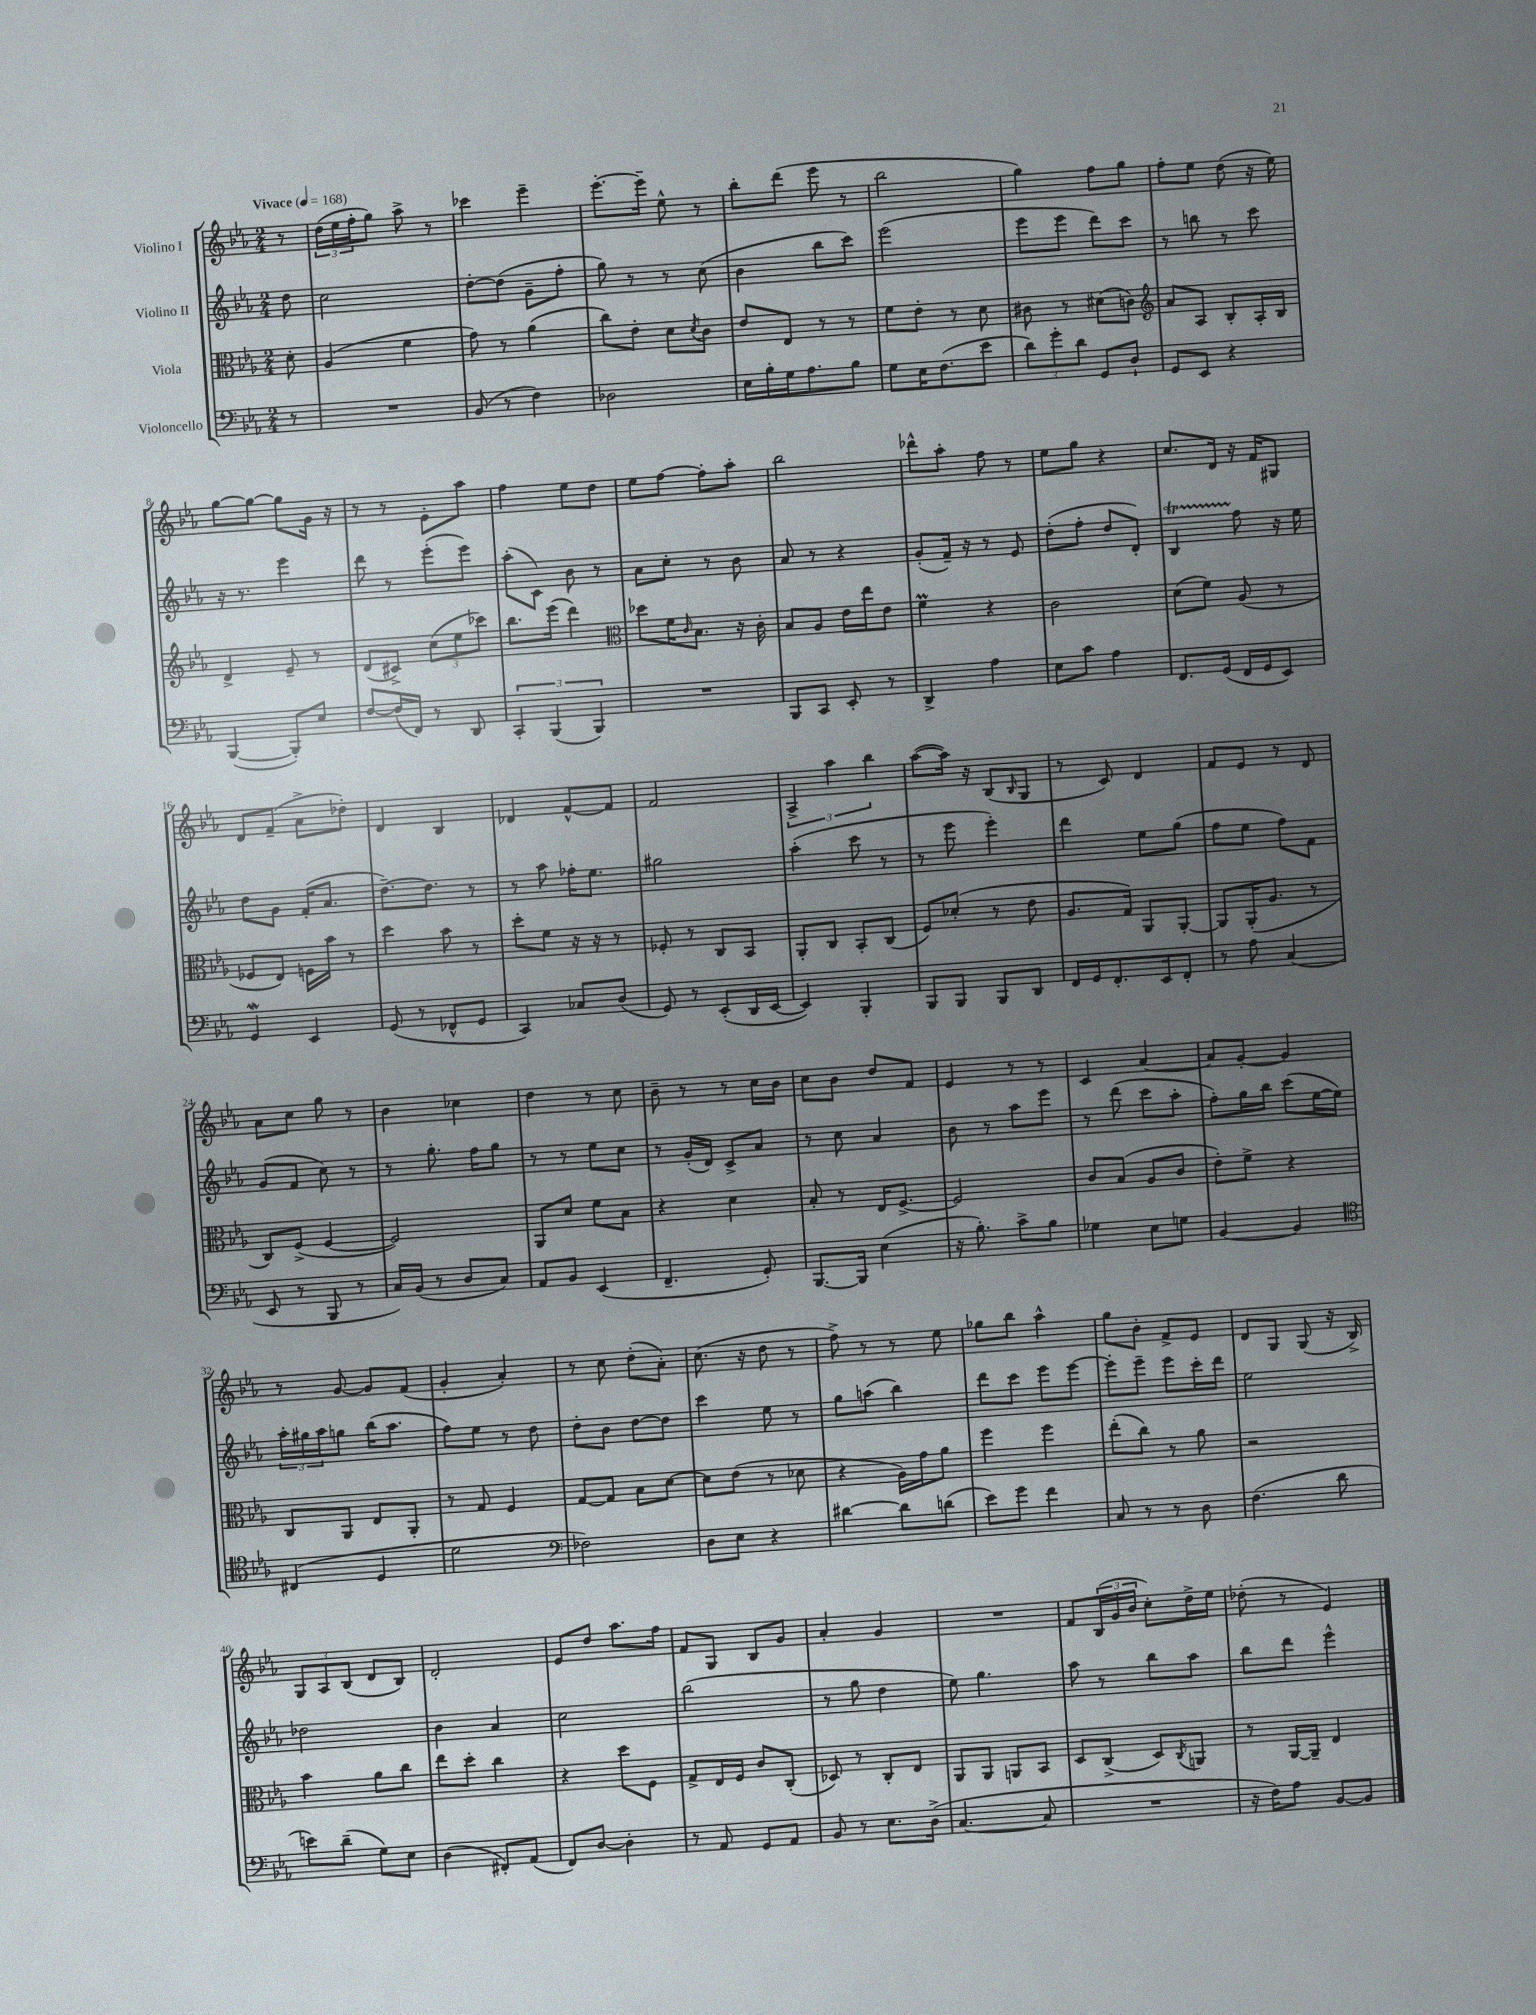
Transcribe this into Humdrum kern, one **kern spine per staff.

**kern	**kern	**kern	**kern
*staff4	*staff3	*staff2	*staff1
*clefF4	*clefC3	*clefG2	*clefG2
*k[b-e-a-]	*k[b-e-a-]	*k[b-e-a-]	*k[b-e-a-]
*M2/4	*M2/4	*M2/4	*M2/4
*MM168	*MM168	*MM168	*MM168
8r	8d'	8dd	8r
=	=	=	=
2r	(4A-	2cc	(24dd
.	.	.	24ee-
.	.	.	24ff'
.	.	.	8gg)
.	4f	.	8aa-^
.	.	.	8r
=	=	=	=
(8BB-	8g)	[8dd'	4ccc-
8r	8r	(8dd]	.
4F)	(4a-	8g~	4eee-~
.	.	8ff'	.
=	=	=	=
2D-	8cc)	8gg)	[8.eee-'
.	8e-'	8r	.
.	.	.	16eee-~]
.	8d	8r	8ee-^^
.	8qd	.	.
.	8c	(8cc	8r
=	=	=	=
16E-	8e-	4b-	8bb-'
16B-'	.	.	.
16G	8E-	.	(8ddd
8.A-	.	.	.
.	8r	8bb-	8eee-
8B-	8r	8ccc)	8r
=	=	=	=
8G	8f	(2eee-	2bb-
16E-	8e-'	.	.
(8.F	.	.	.
.	8r	.	.
8e-	8d	.	.
=	=	=	=
12d)	8c#	8eee-	4gg)
12g'	.	.	.
.	8r	8eee-	.
12d	.	.	.
8GG	(8d#	8ddd)	8ff
8D`	8c)	8ccc	8gg
=	=	=	=
*	*clefG2	*	*
8GG	8a-	8r	8ff'
8EE-	8A-	8bb	8ee-
4r	8B-'	8r	(8dd
.	16A-'	8ccc	16r
.	16B-	.	16ee-)
=	=	=	=
([4BBB-	4d^	16r	[8gg
.	.	8.r	.
.	.	.	8gg_
8BBB-'])	8e-~	4eee-	8gg]
8E-	8r	.	16g
.	.	.	16r
=	=	=	=
[8F	(8d	8ddd	8r
(16F]	8c#^)	8r	8r
16FF)	.	.	.
8r	(12cc	(8eee-'	8e-'
.	12ee-	.	.
8DD	.	8eee-)	8aa-
.	12ccc-)	.	.
=	=	=	=
6CC'	8.bb-	(8aa-'	4ff
.	.	8c)	.
(6BBB-	.	.	.
.	(16eee-	.	.
.	4ddd)	8b-	8ee-
6BBB-)	.	.	.
.	.	8r	8dd
=	=	=	=
*	*clefC3	*	*
2r	8dd-	8a-	8ee-
.	16f	8cc'	[8ff
.	16qqc	.	.
.	8.B-	.	.
.	.	8r	8ff']
.	16r	8b-	8aa-'
.	16c'	.	.
=	=	=	=
8BBB-	8B-	8a-	2bb-
8CC	8A-	8r	.
8EE-'	16e-	4r	.
.	16ee-	.	.
8r	8e-	.	.
=	=	=	=
4DD^	4f	(8g'	8ddd-^^
.	.	16f~)	8aa-'
.	.	16r	.
4A-	4r	8r	8ff
.	.	8e-	8r
=	=	=	=
8E-	2c	(8dd'	8ee-
8c	.	8ff'	8gg
4A-	.	8dd	4r
.	.	8d')	.
=	=	=	=
8.FF	(8d	4B-	8.cc
.	8f)	.	.
(16GG	.	.	16d
16FF	(8A-	8ff	16r
16GG	.	.	16f
8EE-)	8r	16r	8G#
.	.	16ee-	.
=	=	=	=
4GG	8F-	8dd	8d
.	8E-)	8g	(8f~
4EE-	16F	(16f'	8a-^
.	16b-	8.a-	.
.	8r	.	8dd-')
=	=	=	=
(8GG	4dd	[8.dd~)	4d
8r	.	.	.
.	.	8.dd]	.
8FF-^^	8b-	.	4B-
8GG	8r	8r	.
=	=	=	=
4CC)	8dd'	8r	4d-
.	8f	8aa-	.
8C-	16r	16ff-'	[8f^^
.	16r	8.ee-	.
(8D	8r	.	8f]
=	=	=	=
8GG)	8F-'	2gg#	2f
8r	8r	.	.
(8EE-'	8C	.	.
16DD	8BB-	.	.
[16EE-	.	.	.
=	=	=	=
4EE-])	8AA-'	(4aa-'	6A-^
.	8C	.	.
.	.	.	6aa-
4BBB-'	8BB-'	8ccc	.
.	.	.	6bb-
.	(8C	8r	.
=	=	=	=
8BBB-	8F)	8r	([8aa-
8BBB-	(8d-'	8eee-	16aa-])
.	.	.	16r
8BBB-	8r	4eee-')	(8B-
.	.	.	16qqB-
8DD	8e-	.	8G
=	=	=	=
16FF	8.A-	4ddd	8r
16GG	.	.	.
8.FF'	.	.	8c)
.	16G)	.	.
.	8AA-	8ee-	4d
16EE-	.	.	.
8FF'	[8AA-'	(8gg	.
=	=	=	=
8r	8AA-]	8ff	8f
8A-	(16AA-'	8ee-	8e-
.	8.A-	.	.
(4C	.	8ff)	8r
.	8r	8f	8d
=	=	=	=
8EE-	8C)	(8g	8a-
8r	(8F^	8f	8cc
8BBB-	[4F	8cc)	8gg
8r	.	8r	8r
=	=	=	=
16C)	2F])	8r	4b-
(16BB-	.	.	.
8r	.	8.gg'	.
8D	.	.	4cc-
.	.	16ff	.
8C)	.	8gg	.
=	=	=	=
8AA-	8AA-	8r	4dd
8BB-	8d	8r	.
(4EE-	8f	8ee-	8r
.	8B-	8cc	8cc
=	=	=	=
4.FF~	4r	8r	8b-~
.	.	(16g'	8r
.	.	16d)	.
.	4d	8c^	8r
8GG')	.	8a-	16cc
.	.	.	16b-
=	=	=	=
[8.BBB-	8B-'	8r	8cc
.	8r	8cc	8b-
16BBB-]	.	.	.
(4E-	16E-	4a-	8dd
.	[8.F^	.	.
.	.	.	8f
=	=	=	=
16r	2F]	8b-	4e-
8.B-')	.	.	.
.	.	8r	.
8c^	.	8aa-	8r
8B-	.	8eee-	8r
=	=	=	=
4G-	8c	8r	4c
.	(8B-	(8ddd	.
8E-	8A-	8ccc	[4a-
8G	8c	8aa-'	.
=	=	=	=
[4BB-	8e-')	8ff')	8a-]
.	8f^	16gg	[8g'
.	.	16bb-	.
4BB-]	4r	(8ccc	4g]
.	.	[16ee-	.
.	.	16ee-])	.
=	=	=	=
*clefC4	*	*	*
(4C#	8C	24aa-'	8r
.	.	24gg#	.
.	.	24aa-	.
.	8AA-	8gg	[8g
4D	8E-	(16bb-	8g]
.	.	8.aa-	.
.	8AA-'	.	(8f
=	=	=	=
2d	8r	8ff)	4g'
.	8G	8ee-	.
.	4F	8r	4a-')
.	.	8dd	.
=	=	=	=
*clefF4	*	*	*
2F-)	[8G	8dd'	8r
.	8G]	8b-	8cc
.	8B-	[8dd	(8dd'
.	[8d	8dd]	8a-')
=	=	=	=
8D	8d]	4ccc	(8.cc
8E-	(8e-	.	.
.	.	.	16r
4r	8r	8ee-	8dd
.	8d-	8r	8r
=	=	=	=
[4d#	4r	8gg	8ff^)
.	.	(8aa	8r
8d#]	16A-)	4bb-)	8r
.	16g	.	.
(8d	8a-	.	8ee-
=	=	=	=
8e-)	4ff	8ddd	8gg-
8g	.	8ccc	8bb-
4f	4ff	8eee-	4aa-^^
.	.	[8eee-	.
=	=	=	=
8C	(8ee-'	8eee-']	8gg
8r	8cc)	8eee-~	8b-'
8r	8r	8eee-	8f^
8D	8a-	16ccc'	8e-
.	.	16ddd	.
=	=	=	=
(4.F	2r	2ee-	8d
.	.	.	8G
.	.	.	(8G
8d	.	.	16r
.	.	.	16B-^)
=	=	=	=
8e)	4b-	2dd-	12G
.	.	.	12A-
(8d~	.	.	.
.	.	.	(12B-
8G)	8a-	.	8d
8E-	8cc	.	8B-)
=	=	=	=
(4D	8ee-	4b-	2d'
.	8dd'	.	.
8FF#')	4cc	4a-	.
(8AA-	.	.	.
=	=	=	=
8FF)	4r	2cc	8e-
[8D	.	.	8dd
4D']	8dd	.	8.aa-
.	8F	.	.
.	.	.	16ff
=	=	=	=
8r	8G^	(2bb-	8f
8AA-	16E-	.	8G
.	16F	.	.
8GG	8c	.	8B-
8AA-	(8C'	.	8g
=	=	=	=
8BB-	8D-)	8r	4a-'
8r	8r	8gg	.
8.E-	8C'	4dd	4g
.	8E-	.	.
(16D^	.	.	.
=	=	=	=
[4.C	8AA-	8ee-)	2r
.	8AA-	4.gg	.
.	8AA	.	.
8C]	8BB-	.	.
=	=	=	=
2r	8D	8aa-	8f
.	(8C^	8r	(24B-
.	.	.	24g
.	.	.	24b-
.	8D)	8bb-	8cc')
.	8qC	.	.
.	8AA	8aa-	16dd^
.	.	.	16ee-
=	=	=	=
16r	8r	8bb-	(8dd-'
16F)	.	.	.
8A-	[16AA-	8ddd	8r
.	16AA-~]	.	.
[8BB-	4E-	4eee-^^	4e-)
8BB-]	.	.	.
==	==	==	==
*-	*-	*-	*-
